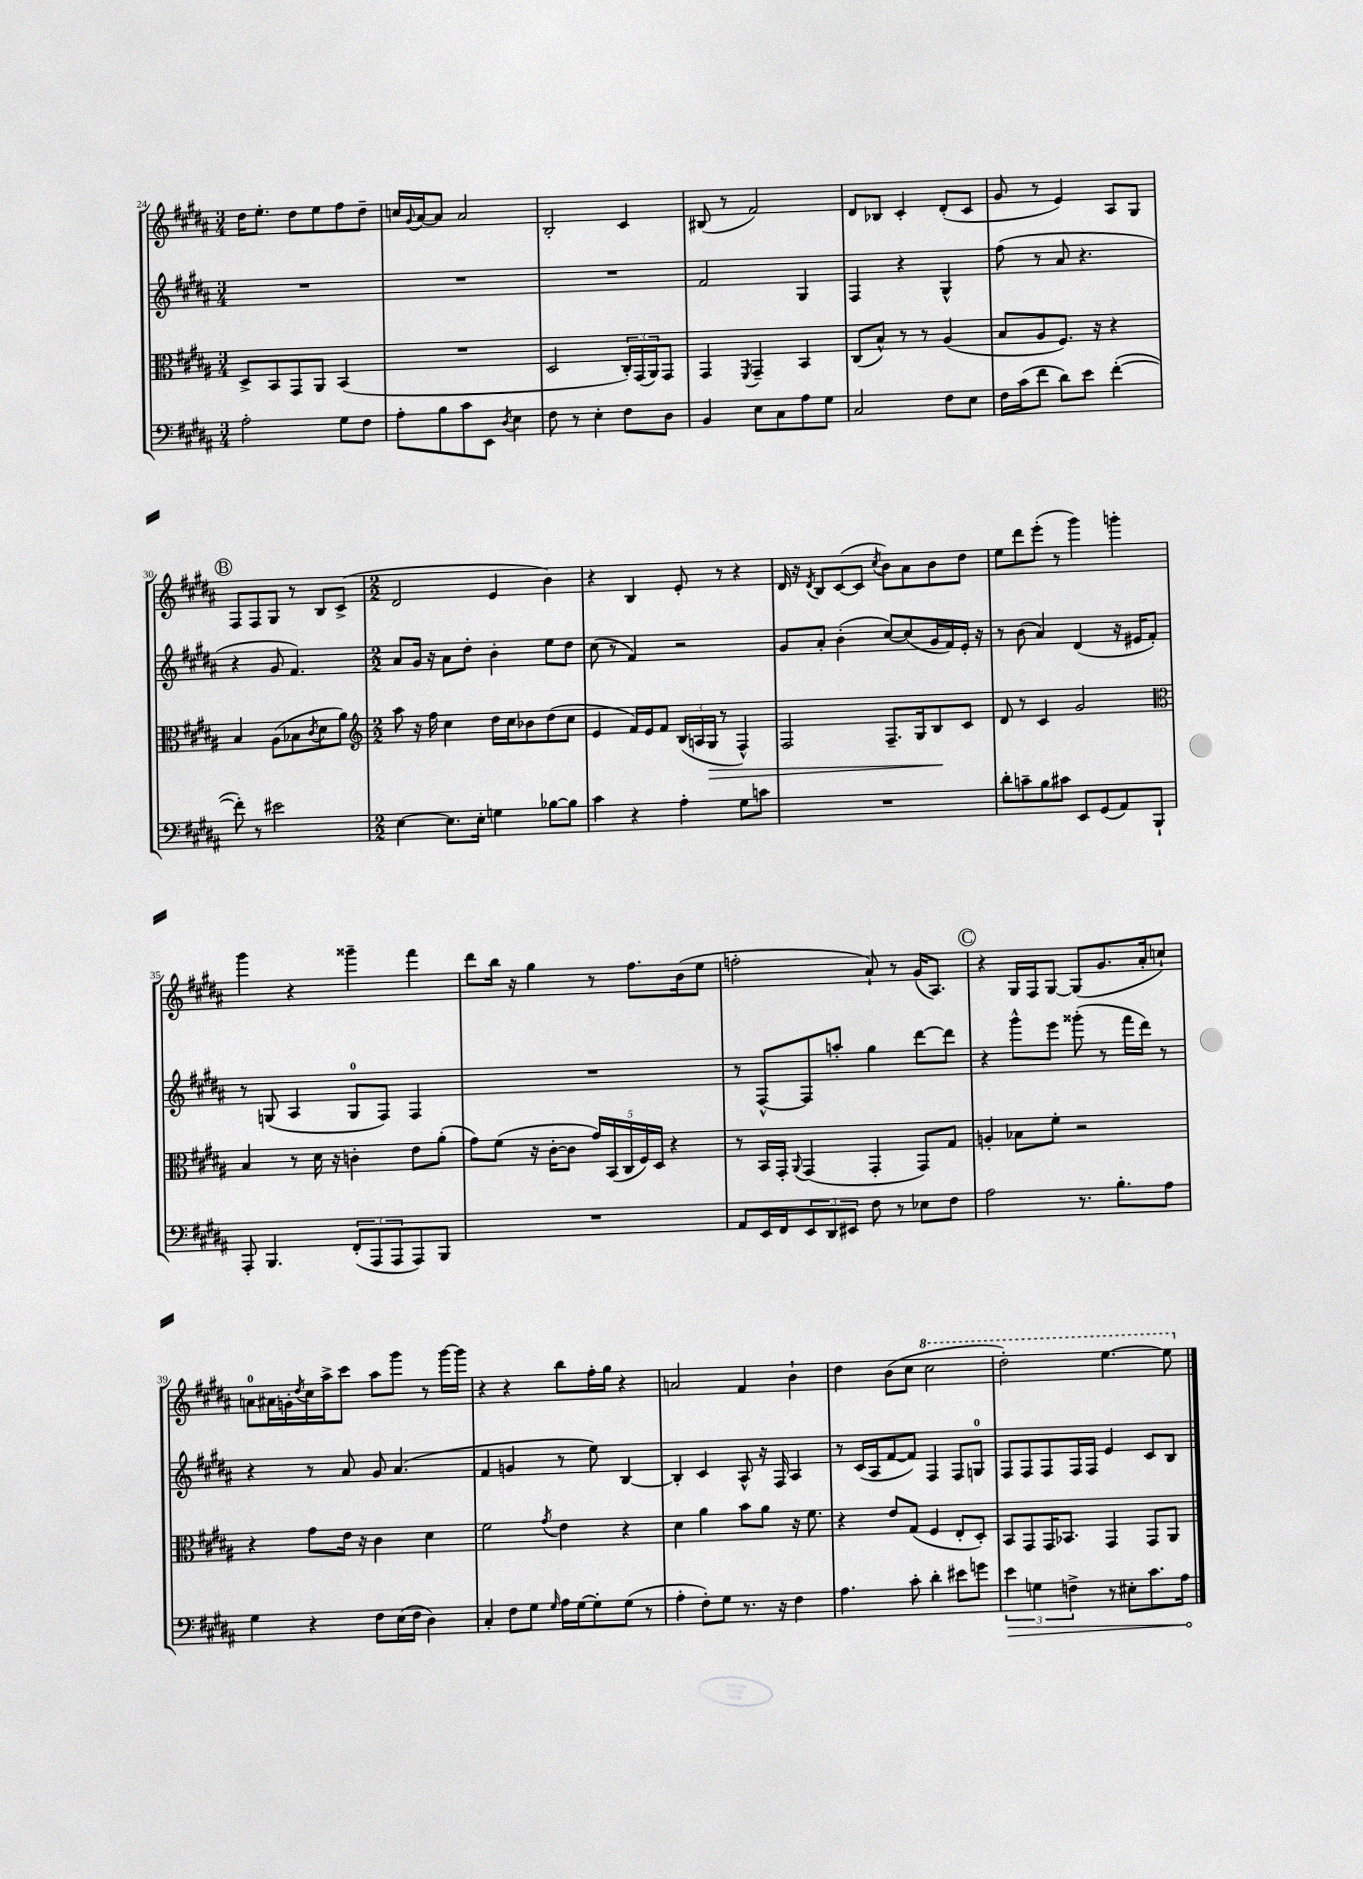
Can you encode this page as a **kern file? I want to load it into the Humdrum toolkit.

**kern	**dynam	**kern	**dynam	**kern	**kern
*part4	*part4	*part3	*part3	*part2	*part1
*staff4	*staff4	*staff3	*staff3	*staff2	*staff1
*clefF4	*	*clefC3	*	*clefG2	*clefG2
*k[f#c#g#d#a#]	*	*k[f#c#g#d#a#]	*	*k[f#c#g#d#a#]	*k[f#c#g#d#a#]
*M3/4	*	*M3/4	*	*M3/4	*M3/4
=24	=24	=24	=24	=24	=24
2A#'\	.	8D#^/L	.	2.r	16dd#\KL
.	.	.	.	.	8.ee'\J
.	.	8BB/	.	.	.
.	.	8GG#/	.	.	8dd#\L
.	.	8AA#/J	.	.	8ee\
8G#\L	.	(4BB/	.	.	8ff#\
8F#\J	.	.	.	.	8dd#~\J
=25	=25	=25	=25	=25	=25
8A#'\L	.	2.r	.	2.r	16ccn/LL
.	.	.	.	.	8qqg#/
.	.	.	.	.	[16a#/J
8B\	.	.	.	.	8a#/J]
8c#\	.	.	.	.	2a#/
8EE\J	.	.	.	.	.
8qD#/	.	.	.	.	.
4E\	.	.	.	.	.
=26	=26	=26	=26	=26	=26
8F#\	.	2D#/	.	2.r	2B'/
8r	.	.	.	.	.
4E'\	.	.	.	.	.
8F#\L	.	24C#'/LL)	.	.	4c#/
.	.	(24GG#/	.	.	.
.	.	24AA#/J)	.	.	.
8D#\J	.	8GG#/J	.	.	.
=27	=27	=27	=27	=27	=27
4BB/	.	4GG#/	.	2f#/	(8B#X/
.	.	.	.	.	8r
.	.	8qFF#/	.	.	.
8E\L	.	4GG#~/	.	.	2f#/)
8C#\	.	.	.	.	.
8A#\	.	4BB/	.	4G#/	.
8G#\J	.	.	.	.	.
=28	=28	=28	=28	=28	=28
2C#/	.	(8C#/L	.	4F#/	8d#/L
.	.	8B^^/J)	.	.	8B-X/J
.	.	8r	.	4r	4c#'/
.	.	8r	.	.	.
8F#\L	.	(4A#/	.	4G#^^/	(8d#'/L
8E\J	.	.	.	.	8c#/J
=29	=29	=29	=29	=29	=29
16F#\LL	.	8B/L	.	(8ff#\	8g#/
(16c#\J	.	.	.	.	.
8f#\J	.	8A#/	.	8r	8r
8d#\L)	.	8.F#/J)	.	8a#/	4e/)
8e\J	.	.	.	4.r	.
.	.	16r	.	.	.
([4f#'\	.	4r	.	.	8A#/L
.	.	.	.	.	8G#/J
!!LO:LB:g=z
!!LO:REH:place=s1:t=B
=30	=30	=30	=30	=30	=30
8f#'\])	.	4B/	.	4r	8F#/L
8r	.	.	.	.	8F#/
2e#X\	.	(8A#\L	.	8g#/	8G#/J
.	.	8B-X\	.	4.f#/)	8r
.	.	8qc#/	.	.	.
.	.	8d#\	.	.	8B/L
.	.	8a#\J)	.	.	(8c#^/J
=31	=31	=31	=31	=31	=31
*	*	*clefG2	*	*	*
*M2/2	*	*M2/2	*	*M2/2	*M2/2
[4E\	.	8aa#\	.	8a#/L	2d#/
.	.	16r	.	16g#/Jk	.
.	.	16ff#\	.	16r	.
8.E\L]	.	4cc#\	.	8a#\L	.
.	.	.	.	8dd#'\J	.
16E'\Jk	.	.	.	.	.
4Gn\	.	16dd#\LL	.	4b'\	4e/
.	.	16cc#\J	.	.	.
.	.	8b-X\	.	.	.
[8B-X\L	.	(8dd#\	.	8ee\L	4b\)
8B-\J]	.	8cc#\J	.	8dd#\J	.
=32	=32	=32	=32	=32	=32
4c#\	.	4e/	.	(8cc#\	4r
.	.	.	.	8r	.
4r	.	16f#/LL)	.	4f#/)	4B/
.	.	16e/J	.	.	.
.	.	8f#/J	.	.	.
4A#'\	.	(24B/LL	.	2r	8e'/
.	.	24An/	.	.	.
!	!	!	!LO:HP:b	!	!
.	.	24G#/JJ	>	.	.
.	.	8r	.	.	8r
8G#\L	.	4F#^^/)	.	.	4r
8cn\J	.	.	.	.	.
=33	=33	=33	=33	=33	=33
1r	.	2F#/	.	8g#/L	16d#/
.	.	.	.	.	16r
.	.	.	.	.	8qd#/
.	.	.	.	8a#'/J	8B/L
.	.	.	.	(4b'\	([8c#/
.	.	.	.	.	8c#/J]
.	.	.	.	.	8qcc#/
.	.	8.F#~/L	.	[8cc#/L)	8b\L)
.	.	.	.	(8cc#/]	8a#\
.	.	16G#/k	.	.	.
.	.	8B/	.	16g#/L	8b\
.	.	.	.	16f#/)	.
.	.	8c#/J	]	16e'/JJ	8dd#\J
.	.	.	.	16r	.
=34	=34	=34	=34	=34	=34
8d#'\L	.	8d#/	.	8r	8ee\L
8cn~\	.	8r	.	(8b\	8ddd#\
8B\	.	4c#/	.	4a#/)	(8eee'\J
8c#X\J	.	.	.	.	8r
8EE/L	.	2g#/	.	(4d#/	4ggg#\)
(8GG#/	.	.	.	.	.
8AA#/)	.	.	.	16r	4gggn'\
.	.	.	.	16e#X/KL	.
8BBB`/J	.	.	.	8f#'/J)	.
!!LO:LB:g=z
=35	=35	=35	=35	=35	=35
*	*	*clefC3	*	*	*
8AAA#'/	.	4B/	.	8r	4ggg#\
4.BBB/	.	.	.	(8Gn/	.
.	.	8r	.	4A#/	4r
.	.	16d#\	.	.	.
.	.	16r	.	.	.
(12FF#'/L	.	4cn'\	.	8G/L	4ggg##X~\
12AAA#/	.	.	.	.	.
.	.	.	.	8F#/J)	.
12AAA#/	.	.	.	.	.
8AAA#/)	.	8e\L	.	4F#/	4fff#\
8BBB/J	.	(8a#'\J	.	.	.
=36	=36	=36	=36	=36	=36
1r	.	8g#\L)	.	1r	8ddd#\L
.	.	(8f#\J	.	.	16bb\Jk
.	.	.	.	.	16r
.	.	16r	.	.	4gg#\
.	.	[16c#'\KL	.	.	.
.	.	8c#\J]	.	.	.
.	.	20g#/LL)	.	.	8r
.	.	(20BB/	.	.	.
.	.	20C#/	.	.	.
.	.	.	.	.	8.ff#\L
.	.	20F#/)	.	.	.
.	.	20D#/JJ	.	.	.
.	.	4r	.	.	.
.	.	.	.	.	(16b\k
.	.	.	.	.	8ee\J
=37	=37	=37	=37	=37	=37
8AA#/L	.	8r	.	8r	2ffn'\
16EE/L	.	16BB/LL	.	[8F#^^/L	.
16FF#/J	.	16GG#'/JJ	.	.	.
.	.	8qqAA#/	.	.	.
12EE/	.	(4GG#/	.	8F#/]	.
12DD#/	.	.	.	.	.
.	.	.	.	8aan'/J	.
12EE#X/J	.	.	.	.	.
8F#\	.	4GG#'/	.	4gg#\	8a#`/)
8r	.	.	.	.	8r
8E-X\L	.	8GG#/L)	.	[8ddd#\L	(16g#/KL
.	.	.	.	.	8.A#/J)
8F#\J	.	8G#/J	.	8ddd#\J]	.
!!LO:REH:place=s1:t=C
=38	=38	=38	=38	=38	=38
2A#\	.	4An'/	.	4r	4r
.	.	8B-X\L	.	8ggg#^^\L	16G#/LL
.	.	.	.	.	16F#/J
.	.	8f#'\J	.	8eee\J	[8G#/J
8.r	.	2r	.	(8ggg##X'\	(8G#/L]
.	.	.	.	8r	8.g#/
8.B'\L	.	.	.	.	.
.	.	.	.	16fff#\LL	.
.	.	.	.	16ddd#\JJ)	16a#'/k
8A#\J	.	.	.	8r	8ccn`/J)
!!LO:LB:g=z
=39	=39	=39	=39	=39	=39
4G#\	.	4r	.	4r	8an\L
.	.	.	.	.	16a#X\L
.	.	.	.	.	16gn'\
.	.	.	.	.	8qdd#/
4r	.	8g#\L	.	8r	16cc#\
.	.	.	.	.	16aa#^\J
.	.	16e\Jk	.	8a#/	8ccc#\J
.	.	16r	.	.	.
8F#\L	.	4c#\	.	8g#/	8aa#\L
(16E\L	.	.	.	(4.a#/	8ggg#\J
16F#\JJ	.	.	.	.	.
4D#\)	.	4d#\	.	.	8r
.	.	.	.	.	[16ggg#\LL
.	.	.	.	.	16ggg#\JJ]
=40	=40	=40	=40	=40	=40
4C#'/	.	2f#\	.	4f#/	4r
8F#\L	.	.	.	4gn/	4r
8G#\J	.	.	.	.	.
16qqG#/	.	8qg#/	.	.	.
16A#\LL	.	4e\	.	8r	8bb\L
[16G#\J	.	.	.	.	.
8G#'\]	.	.	.	8ee\)	16ff#'\L
.	.	.	.	.	16gg#\JJ
(8G#\J	.	4r	.	[4B/	4r
8r	.	.	.	.	.
=41	=41	=41	=41	=41	=41
4A#'\	.	4d#\	.	4B'/]	2an/
8F#'\L)	.	4a#\	.	4c#/	.
8G#\J	.	.	.	.	.
8.r	.	8b\L	.	8A#^^/	4f#/
.	.	8a#\J	.	16r	.
16r	.	.	.	16F#/	.
4F#\	.	16r	.	4A#/	4b`\
.	.	8.f#\	.	.	.
=42	=42	=42	=42	=42	=42
4.A#\	.	4r	.	8r	4dd#\
.	.	.	.	(16c#/LL	.
.	.	.	.	16A#/J	.
.	.	8e/L	.	[8f#/	(8b\L
8c#'\	.	(8G#/J	.	8f#/J])	8cc#\J
*	*	*	*	*	*8va
4d#'\	.	4F#/	.	4F#/	2ccc#\
8e#X\L	.	8E'/L	.	8F#/L	.
8gn\J	.	8D#'/J)	.	8Gn/J	.
=43	=43	=43	=43	=43	=43
!	!LO:HP:b	!	!	!	!
6e\	>	8BB/L	.	8F#/L	2ddd#'\)
.	.	8GG#/	.	8F#/	.
6Gn\	.	.	.	.	.
.	.	16GG#/K	.	8F#/	.
.	.	8.BB-X/J	.	.	.
6Fn^\	.	.	.	.	.
.	.	.	.	16F#/L	.
.	.	.	.	16F#/JJ	.
8r	.	4GG#/	.	4e/	[4.eee\
8E#X'\L	.	.	.	.	.
8.c#\	.	8GG#/L	.	8c#/L	.
.	.	8AA#/J	.	8B/J	8eee\]
16A#\Jk	.	.	.	.	.
.	]	.	.	.	.
*	*	*	*	*	*X8va
==	==	==	==	==	==
*-	*-	*-	*-	*-	*-
